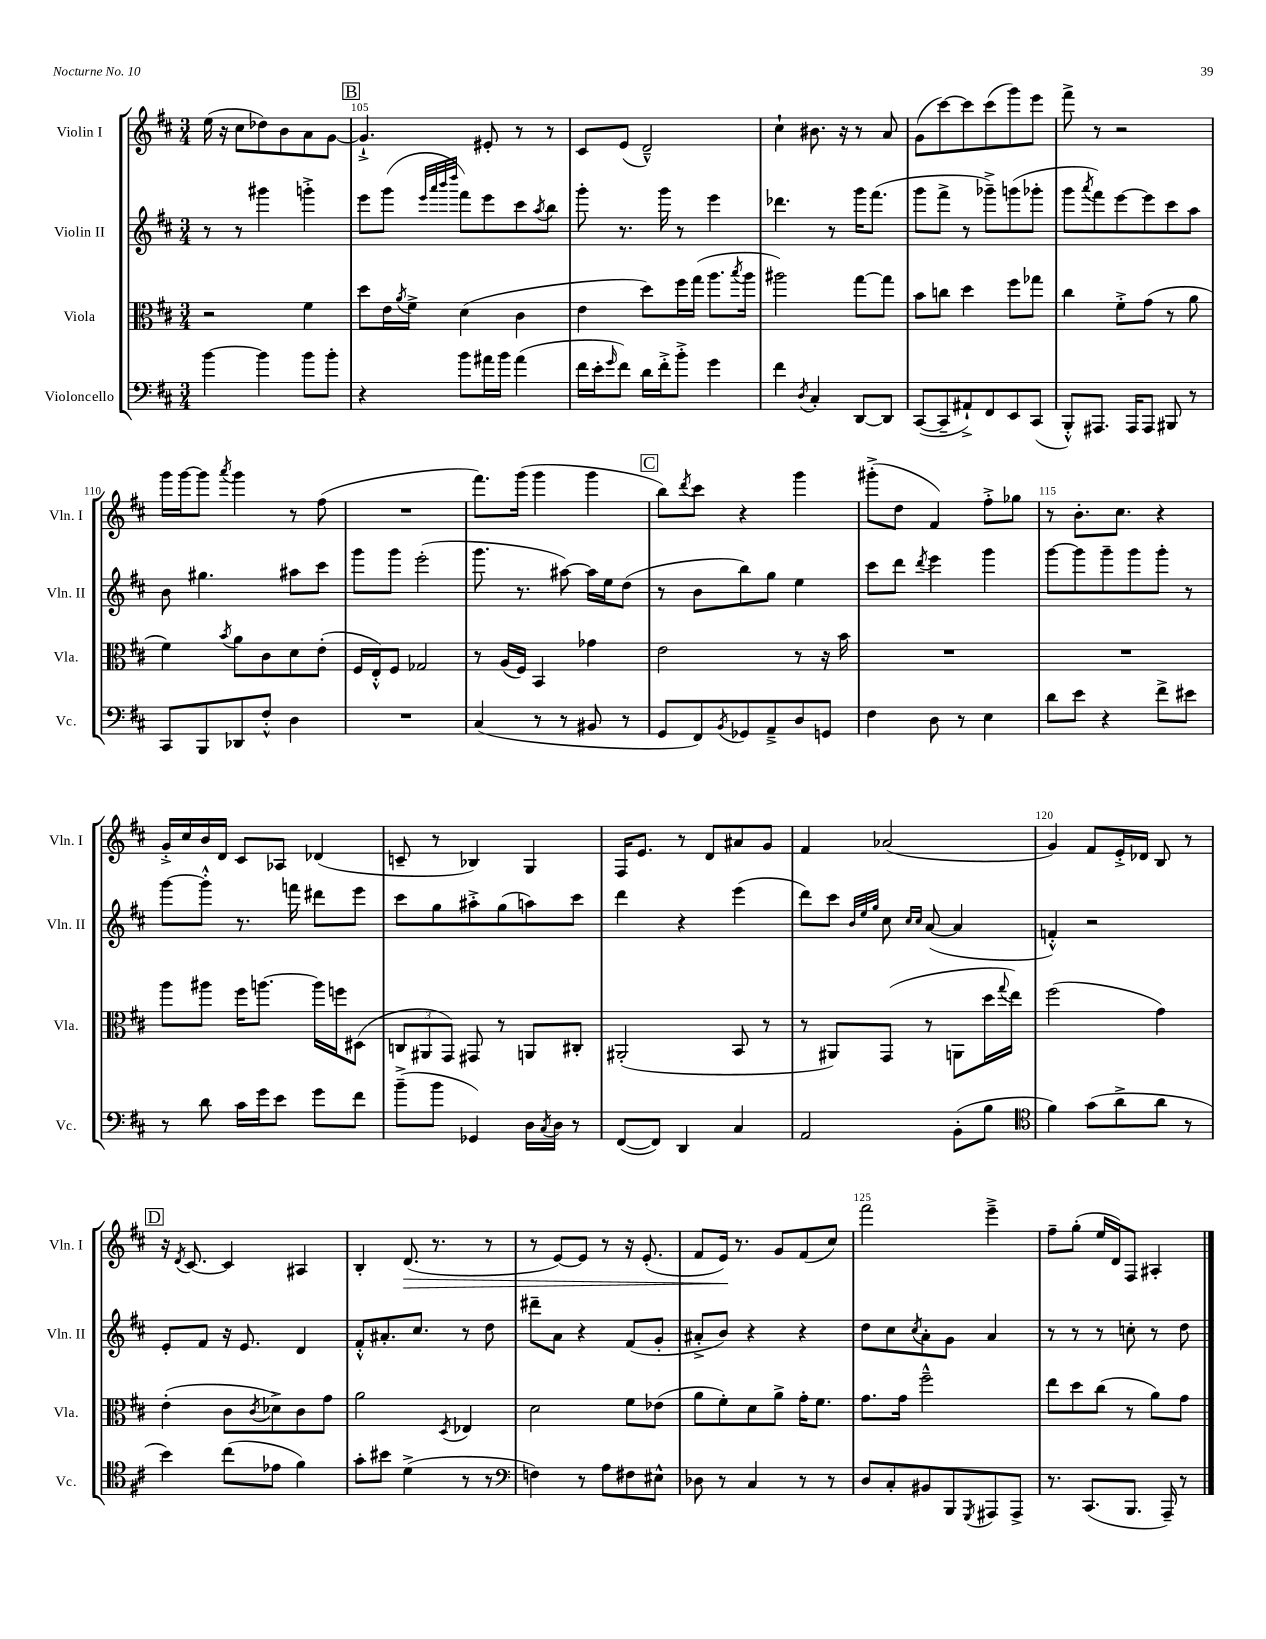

**kern	**kern	**kern	**kern	**dynam
*part4	*part3	*part2	*part1	*part1
*staff4	*staff3	*staff2	*staff1	*staff1
*I"Violoncello	*I"Viola	*I"Violin II	*I"Violin I	*
*I'Vc.	*I'Vla.	*I'Vln. II	*I'Vln. I	*
*clefF4	*clefC3	*clefG2	*clefG2	*
*k[f#c#]	*k[f#c#]	*k[f#c#]	*k[f#c#]	*
*M3/4	*M3/4	*M3/4	*M3/4	*
=104	=104	=104	=104	=104
[4b\	2r	8r	(16ee\	.
.	.	.	16r	.
.	.	8r	8cc#\L	.
4b\]	.	4ggg#X\	8dd-X\)	.
.	.	.	8b\	.
8b\L	4f#\	4gggn'^\	8a\	.
8b'\J	.	.	[8g\J	.
!!LO:REH:place=s1:t=B
=105	=105	=105	=105	=105
4r	8dd\L	8eee\L	4.g`^/]	.
.	16e\L	(8ggg\J	.	.
.	8qa/	.	.	.
.	16f#^\JJ	.	.	.
.	.	32qqeee/LLL	.	.
.	.	32qqaaa/	.	.
.	.	32qqbbb/	.	.
.	.	32qqdddd/JJJ	.	.
8b\L	(4d\	8fff#\L)	.	.
16a#X\L	.	8eee\	8e#X'/	.
16b\JJ	.	.	.	.
(4a#\	4c#\	8ccc#\	8r	.
.	.	8qaa/	.	.
.	.	8bb\J	8r	.
=106	=106	=106	=106	=106
16f#\LL	4e\	8ggg'\	8c#/L	.
16e'\J	.	.	.	.
16qqg/	.	.	.	.
8f#\J)	.	8.r	(8e/J	.
16d\LL	8dd\L)	.	2d~^^/)	.
16f#'^\J	.	16ggg\	.	.
8b'^\J	16ff#\L	8r	.	.
.	(16gg\JJ	.	.	.
4g\	8.aa\L	4eee\	.	.
.	8qbb/	.	.	.
.	16aa\Jk	.	.	.
=107	=107	=107	=107	=107
4f#\	2aa#X\)	4.ddd-X\	4cc#`\	.
8qD/	.	.	.	.
4C#'/	.	.	8.b#X\	.
.	.	8r	.	.
.	.	.	16r	.
[8DD/L	[8gg\L	16ggg\KL	8r	.
.	.	(8.fff#\J	.	.
8DD/J]	8gg\J]	.	8a/	.
=108	=108	=108	=108	=108
([8CC#/L	8b\L	8ggg\L	(8g\L	.
8CC#~/]	8ccn\J	8fff#^\J	[8ccc#\)	.
8AA#X`^/)	4dd\	8r	8ccc#\]	.
8FF#/	.	8ggg-X~^\L)	(8ccc#\	.
8EE/	8ff#\L	(8gggn\	8ggg\)	.
(8CC#/J	8gg-X\J	8ggg-X'\J	8eee\J	.
=109	=109	=109	=109	=109
8BBB'^^/L)	4cc#\	8ggg\L	8fff#^\	.
.	.	8qaaa/	.	.
8.AAA#X/J	.	8fff#\)	8r	.
.	8f#'^\L	[8eee\	2r	.
16AAA#/KL	.	.	.	.
8AAA#/J	(8g\J	8eee\]	.	.
8BBB#X/	8r	8ccc#\	.	.
8r	8a\	8aa\J	.	.
!!LO:LB:g=z
=110	=110	=110	=110	=110
8CC#/L	4f#\)	8b\	16ggg\LL	.
.	.	.	[16ggg\J	.
8BBB/	.	4.gg#X\	8ggg\J]	.
.	8qb/	.	8qaaa/	.
8DD-X/	8a\L	.	4ggg\	.
8F#'^^/J	8c#\	.	.	.
4D\	8d\	8aa#X\L	8r	.
.	(8e'\J	8ccc#\J	(8ff#\	.
=111	=111	=111	=111	=111
2.r	16F#/LL	8ggg\L	2.r	.
.	16E'^^/J)	.	.	.
.	8F#/J	8ggg\J	.	.
.	2G-X/	(2eee'\	.	.
=112	=112	=112	=112	=112
(4C#/	8r	8.ggg\	8.fff#\L)	.
.	(16A/LL	.	.	.
.	16F#/JJ)	8.r	(16ggg\Jk	.
8r	4BB/	.	4ggg\	.
8r	.	[8aa#X\)	.	.
8BB#X/	4g-X\	16aa#\LL]	4ggg\	.
.	.	16ee\J	.	.
8r	.	(8dd\J	.	.
!!LO:REH:place=s1:t=C
=113	=113	=113	=113	=113
8GG/L	2e\	8r	8bb\L)	.
.	.	.	8qddd/	.
8FF#/)	.	8b\L	8ccc#\J	.
8qBB/	.	.	.	.
8GG-X/	.	8bb\)	4r	.
8AA~^/	.	8gg\J	.	.
8D/	8r	4ee\	4ggg\	.
8GGn/J	16r	.	.	.
.	16b\	.	.	.
=114	=114	=114	=114	=114
4F#\	2.r	8ccc#\L	(8ggg#X'^\L	.
.	.	8ddd\J	8dd\J	.
.	.	8qddd/	.	.
8D\	.	4eee\	4f#/)	.
8r	.	.	.	.
4E\	.	4ggg\	8ff#'^\L	.
.	.	.	8gg-X\J	.
=115	=115	=115	=115	=115
8d\L	2.r	[8ggg\L	8r	.
8e\J	.	8ggg\]	8.b'\L	.
4r	.	8ggg~\	.	.
.	.	.	8.cc#\J	.
.	.	8ggg\	.	.
8f#^\L	.	8ggg'\J	4r	.
8e#X\J	.	8r	.	.
!!LO:LB:g=z
=116	=116	=116	=116	=116
8r	8aa\L	[8ggg\L	16g'^/LL	.
.	.	.	16cc#/	.
8d\	8aa#X\J	8ggg'^^\J]	16b/	.
.	.	.	16d/JJ	.
16c#\LL	16ff#\KL	8.r	8c#/L	.
16g\J	[8.aan\J	.	.	.
8e\J	.	.	8A-X/J	.
.	.	16fffn\	.	.
8g\L	16aa\LL]	8ddd#X\L	(4d-X/	.
.	16ffn\J	.	.	.
8f#\J	(8D#X\J	8eee\J	.	.
=117	=117	=117	=117	=117
(8b~^\L	12Cn/L	8ccc#\L	8cn~/	.
.	12AA#X/	.	.	.
8b\J	.	8gg\	8r	.
.	12GG/J)	.	.	.
4GG-X/)	8GG#X/	8aa#X'^\	4B-X/)	.
.	8r	(8gg\	.	.
16D\LL	8AAn/L	8aan\)	4G/	.
8qC#/	.	.	.	.
16D\JJ	.	.	.	.
8r	8C#X'/J	8ccc#\J	.	.
=118	=118	=118	=118	=118
([8FF#/L	(2AA#X'/	4ddd\	16F#/KL	.
.	.	.	8.e/J	.
8FF#/J])	.	.	.	.
4DD/	.	4r	8r	.
.	.	.	8d/L	.
4C#/	8BB/	(4eee\	8a#X/	.
.	8r	.	8g/J	.
=119	=119	=119	=119	=119
2AA/	8r	8ddd\L)	4f#/	.
.	8AA#X/L)	8ccc#\J	.	.
.	.	32qqb/LLL	.	.
.	.	32qqee/	.	.
.	.	32qqgg/JJJ	.	.
.	(8GG/J	8cc#\	(2a-X/	.
.	.	16qqcc#/LL	.	.
.	.	16qqcc#/JJ	.	.
.	8r	([8a/	.	.
(8BB'\L	8AAn\L	4a/]	.	.
8B\J	16dd\L	.	.	.
.	8qqgg/	.	.	.
.	16ee\JJ)	.	.	.
=120	=120	=120	=120	=120
*clefC4	*	*	*	*
4f#\)	(2ff#\	4fn'^^/)	4g/)	.
(8g\L	.	2r	8f#/L	.
8a^\	.	.	16e'^/L	.
.	.	.	16d-X/JJ	.
8a\J	4g\)	.	8B/	.
8r	.	.	8r	.
!!LO:LB:g=z
!!LO:REH:place=s1:t=D
=121	=121	=121	=121	=121
4b\)	(4e'\	8e'/L	16r	.
.	.	.	8qd/	.
.	.	.	[8.c#/	.
.	.	8f#/J	.	.
(8cc#\L	8c#\L	16r	4c#/]	.
.	.	8.e/	.	.
.	8qc#/	.	.	.
8e-X\J	8d-X^\)	.	.	.
4f#\)	8c#\	4d/	4A#X/	.
.	8g\J	.	.	.
=122	=122	=122	=122	=122
8g'\L	2a\	8f#'^^/L	4B'/	.
8b#X\J	.	8.a#X'/	.	.
!	!	!	!	!LO:HP:b
(4d^\	.	.	(8.d/	>
.	.	8.cc#/J	.	.
.	.	.	8.r	.
.	8qD/	.	.	.
8r	4E-X/	8r	.	.
8r	.	8dd\	8r	.
=123	=123	=123	=123	=123
*clefF4	*	*	*	*
4Fn\)	2d\	8ddd#X~\L	8r	.
.	.	8a\J	[8e/L)	.
8r	.	4r	8e/J]	.
8A\L	.	.	8r	.
8F#X\	8f#\L	(8f#/L	16r	.
.	.	.	(8.e'/	.
8E#X^^\J	(8e-X\J	8g'/J	.	.
=124	=124	=124	=124	=124
8D-X\	8a\L	8a#X'^/L	8f#/L	.
8r	8f#'\)	8b/J)	16e/Jk)	.
.	.	.	8.r	]
4C#/	8d\	4r	.	.
.	8a^\J	.	8g/L	.
8r	16g'\KL	4r	(8f#/	.
.	8.f#\J	.	.	.
8r	.	.	8cc#/J)	.
=125	=125	=125	=125	=125
8D/L	8.g\L	8dd\L	2fff#\	.
8C#'/	.	8cc#\	.	.
.	16g\Jk	.	.	.
.	.	8qcc#/	.	.
8BB#X/	2ff#~^^\	8a'\	.	.
8BBB/	.	8g\J	.	.
8qGGG/	.	.	.	.
8AAA#X/	.	4a/	4eee~^\	.
8AAA#^/J	.	.	.	.
=126	=126	=126	=126	=126
8.r	8ee\L	8r	8ff#~\L	.
.	8dd\	8r	(8gg'\J	.
(8.CC#/L	.	.	.	.
.	(8cc#\J	8r	16ee/LL	.
.	.	.	16d/J)	.
8.BBB/J	8r	8ccn'\	8F#/J	.
.	8a\L)	8r	4A#X'/	.
16AAA~/)	.	.	.	.
8r	8g\J	8dd\	.	.
==	==	==	==	==
*-	*-	*-	*-	*-
